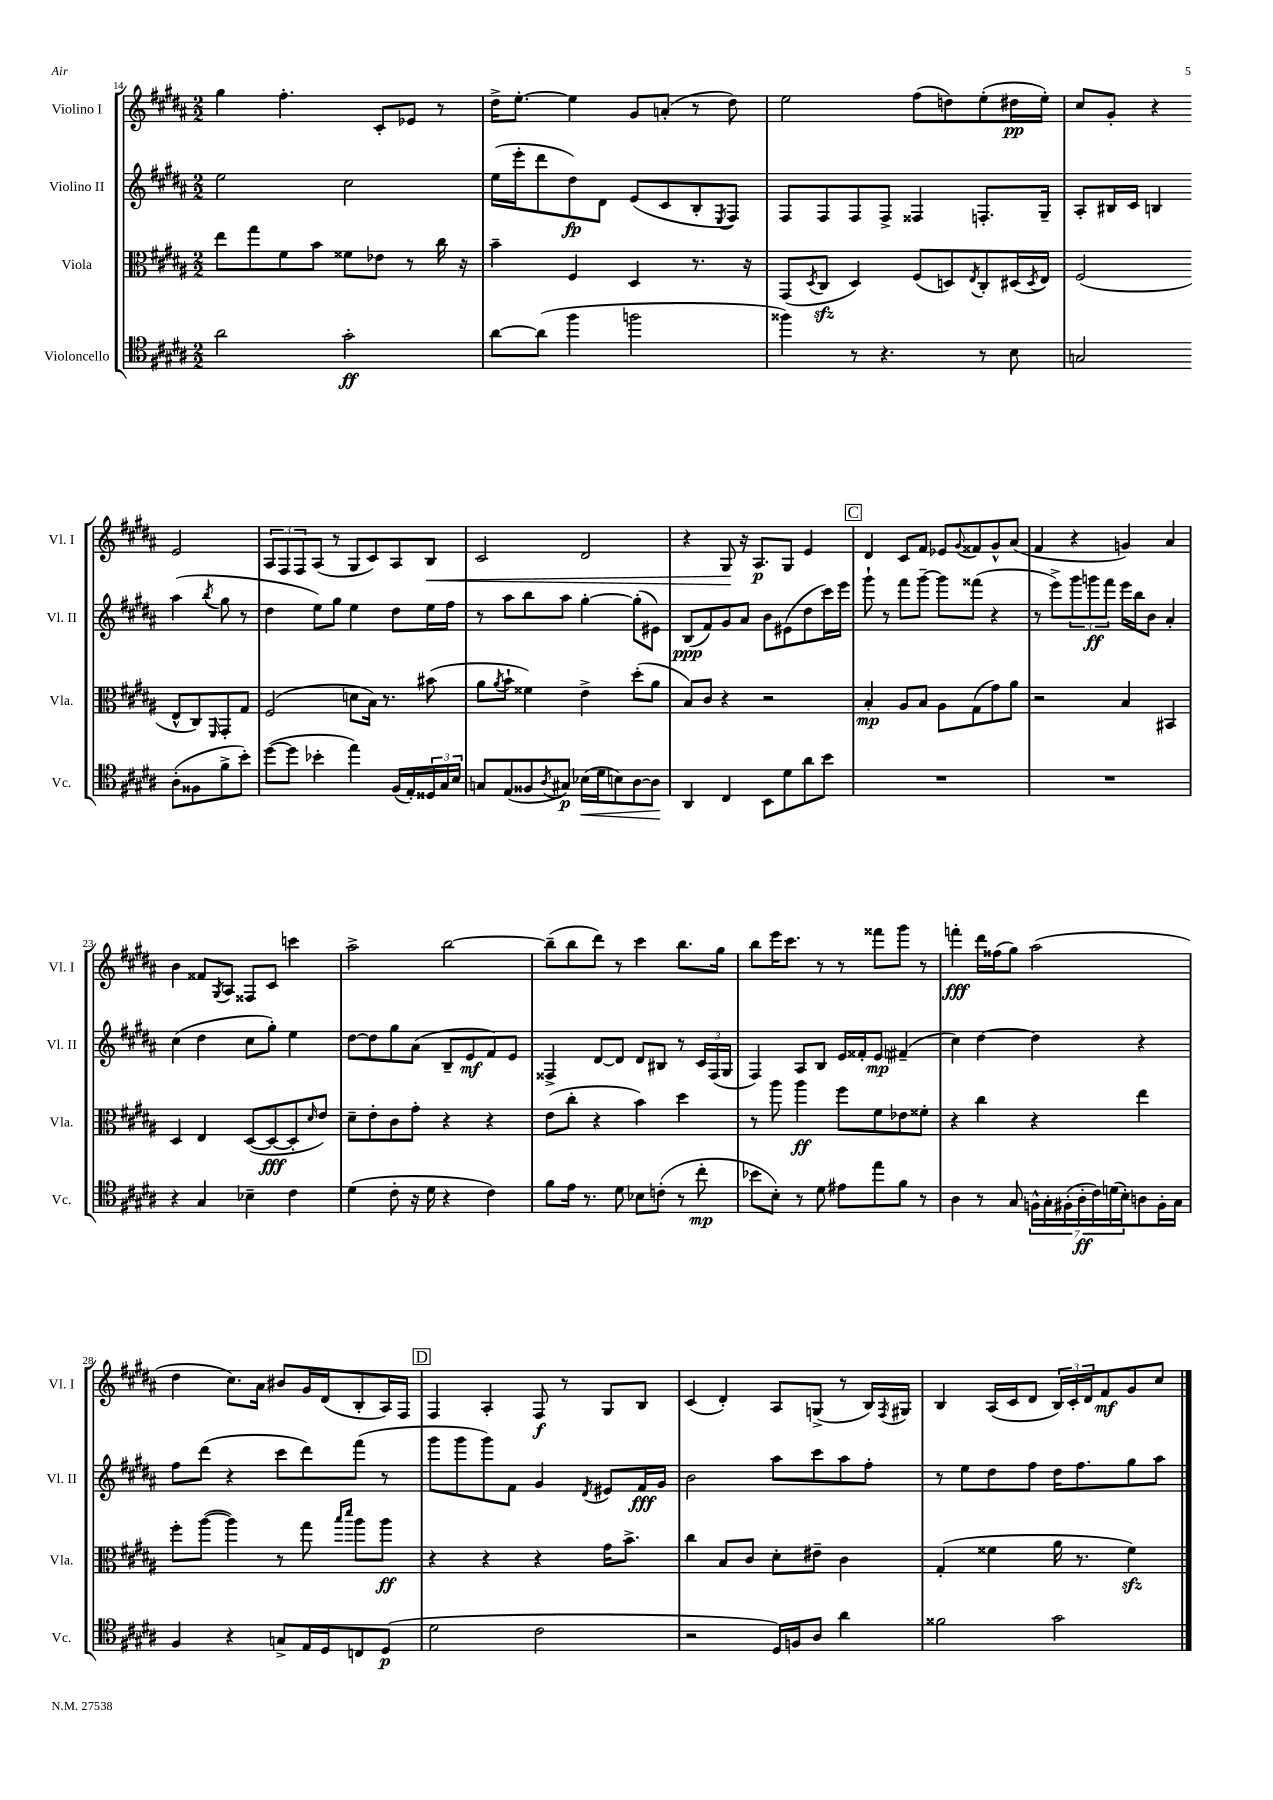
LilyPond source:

<<
\new StaffGroup <<
\new Staff = "s0" \with { instrumentName = "Violino I" shortInstrumentName = "Vl. I" } {
    \clef treble \key b \major \numericTimeSignature \time 2/2
    gis''4 fis''4.-. cis'8-. ees'8 r8 |
    dis''16-> e''8.~-. e''4 gis'8 a'8-.( r8 dis''8) |
    e''2 fis''8( d''8) e''8-.( dis''16\pp e''16-.) |
    cis''8 gis'8-. r4 e'2 |
    \tuplet 3/2 { ais8 fis8 fis8 } ais8( r8 gis8 cis'8) ais8 b8\< |
    cis'2 dis'2 |
    r4 gis8\! r16 ais8.\p gis8 e'4 |
    \mark \markup { \box "C" } dis'4 cis'8 fis'8 ees'8 \appoggiatura { gis'8 } fisis'8 gis'8-^ ais'8( |
    fis'4 r4 g'4) ais'4 |
    b'4 fisis'8 \acciaccatura { gis8 } ais8 fisis8 cis'8 c'''4 |
    ais''2-> b''2~ |
    b''8--( b''8 dis'''8) r8 cis'''4 b''8. gis''16 |
    b''8 e'''16 cis'''8. r8 r8 fisis'''8 gis'''8 r8 |
    f'''4-.\fff dis'''16 fisis''16( gis''8) ais''2( |
    dis''4 cis''8.) ais'16 bis'8 gis'16 dis'16( b8-. ais16) fis16 |
    \mark \markup { \box "D" } fis4 ais4-. fis8\f r8 gis8 b8 |
    cis'4( dis'4-.) ais8 g8->( r8 b16) \acciaccatura { fis8 } gis16 |
    b4 ais16( cis'16 dis'8 \tuplet 3/2 { b16) cis'16-. dis'16 } fis'8\mf gis'8 cis''8 \bar "|." |
}
\new Staff = "s1" \with { instrumentName = "Violino II" shortInstrumentName = "Vl. II" } {
    \clef treble \key b \major \numericTimeSignature \time 2/2
    e''2 cis''2 |
    e''16( e'''16-. dis'''8 dis''8\fp) dis'8 e'8( cis'8 b8-. \acciaccatura { e8 } fis8) |
    fis8 fis8 fis8 fis8-> fisis4 f8.-. gis16-- |
    ais8-. bis16 cis'16 b4 ais''4( \acciaccatura { b''8 } gis''8 r8 |
    dis''4 e''8) gis''8 e''4 dis''8 e''16 fis''16 |
    r8 ais''8 b''8 ais''8 gis''4~-. gis''8-.( eis'8) |
    b8\ppp( fis'8) gis'8 ais'8 b'8 eis'8( dis''8 cis'''16) e'''16 |
    \mark \markup { \box "C" } gis'''8-! r8 fis'''8 gis'''8~-- gis'''8 fisis'''8( r4 |
    r8 e'''8->) \tuplet 3/2 { gis'''8 g'''8\ff fis'''8 } e'''16 b''16 b'8 ais'4-. |
    cis''4( dis''4 cis''8 gis''8-.) e''4 |
    dis''8~ dis''8 gis''8 ais'8( b8-- e'8\mf fis'8) e'8 |
    fisis4-> dis'8~ dis'8 dis'8 bis8 r8 \tuplet 3/2 { cis'16 fisis16( gis16 } |
    fis4) ais8 b8 e'16 fisis'16-. e'8\mp fis'4--( |
    cis''4) dis''4~ dis''4 r4 |
    fis''8 dis'''8( r4 cis'''8 dis'''8) fis'''8( r8 |
    \mark \markup { \box "D" } gis'''8 gis'''8 gis'''8) fis'8 gis'4 \acciaccatura { dis'8 } eis'8 fis'16\fff gis'16 |
    b'2 ais''8 cis'''8 ais''8 fis''8-. |
    r8 e''8 dis''8 fis''8 dis''16 fis''8. gis''8 ais''8 \bar "|." |
}
\new Staff = "s2" \with { instrumentName = "Viola" shortInstrumentName = "Vla." } {
    \clef alto \key b \major \numericTimeSignature \time 2/2
    e''8 gis''8 fis'8 b'8 fisis'8 ees'8 r8 cis''16 r16 |
    b'4-- fis4 dis4 r8. r16 |
    gis,8( \acciaccatura { dis8 } cis8\sfz dis4) fis8( d8) \acciaccatura { e8 } cis8-. dis16( \acciaccatura { dis8 } e16) |
    fis2( e8-^ cis8) \grace { fis,16 } gis,8-. gis8 |
    fis2( d'8 b16) r8. bis'8( |
    ais'8 \acciaccatura { ais'8 } b'8-! fisis'4) e'4-> dis''8-.( ais'8 |
    b8) cis'8 r4 r2 |
    \mark \markup { \box "C" } b4-.\mp ais8 b8 ais8 gis8( gis'8) ais'8 |
    r2 b4 bis,4 |
    dis4 e4 dis8~( dis8~\fff dis8-. \grace { dis'16 } e'8) |
    dis'8-- e'8-. cis'8 gis'8-. r4 r4 |
    e'8( cis''8-. r4 b'4) dis''4 |
    r8 ais''8 ais''4\ff fis''8 fis'8 ees'8 fisis'8-. |
    r4 cis''4 r4 e''4 |
    fis''8-. ais''8~( ais''4) r8 gis''8 \grace { b''16 dis'''16 } ais''8 ais''8\ff |
    \mark \markup { \box "D" } r4 r4 r4 gis'16 b'8.-> |
    cis''4 b8 cis'8 dis'8-. eis'8-- cis'4 |
    gis4-.( fisis'4 ais'16 r8. fisis'4\sfz) \bar "|." |
}
\new Staff = "s3" \with { instrumentName = "Violoncello" shortInstrumentName = "Vc." } {
    \clef tenor \key b \major \numericTimeSignature \time 2/2
    ais'2 gis'2-.\ff |
    ais'8~ ais'8( fis''4 f''2 |
    fisis''4) r8 r4. r8 b8 |
    g2 ais8-.( fisis8 fis'8-> b'8-.) |
    dis''8~( dis''8 bes'4-. e''4) fis16( e16-.) \tuplet 3/2 { disis16 gis16 b16 } |
    g8 e8( fisis8 \acciaccatura { ais8 } gis8\p) bes16\<( dis'16 b8) ais8~ ais8\! |
    ais,4 cis4 b,8 dis'8 ais'8 b'8 |
    \mark \markup { \box "C" } R1 |
    R1 |
    r4 gis4 bes4-- cis'4 |
    dis'4( cis'8-. r16 dis'16 r4 cis'4) |
    fis'8 e'16 r8. dis'8 bes8 c'8-.( r8 cis''8-.\mp |
    bes'8 b8-.) r8 dis'8 eis'8 e''8 fis'8 r8 |
    ais4 r8 gis8 \tuplet 7/4 { f16-^ gis16-. fis16-.( ais16-.\ff cis'16) d'16( b16-.) } a8 fis16-. gis16 |
    fis4 r4 g8-> e16 dis16 c8 dis8\p( |
    \mark \markup { \box "D" } dis'2 cis'2 |
    r2 dis16) f16 ais8 ais'4 |
    fisis'2 gis'2 \bar "|." |
}
>>
>>
\layout { \context { \Score currentBarNumber = #14 } }
